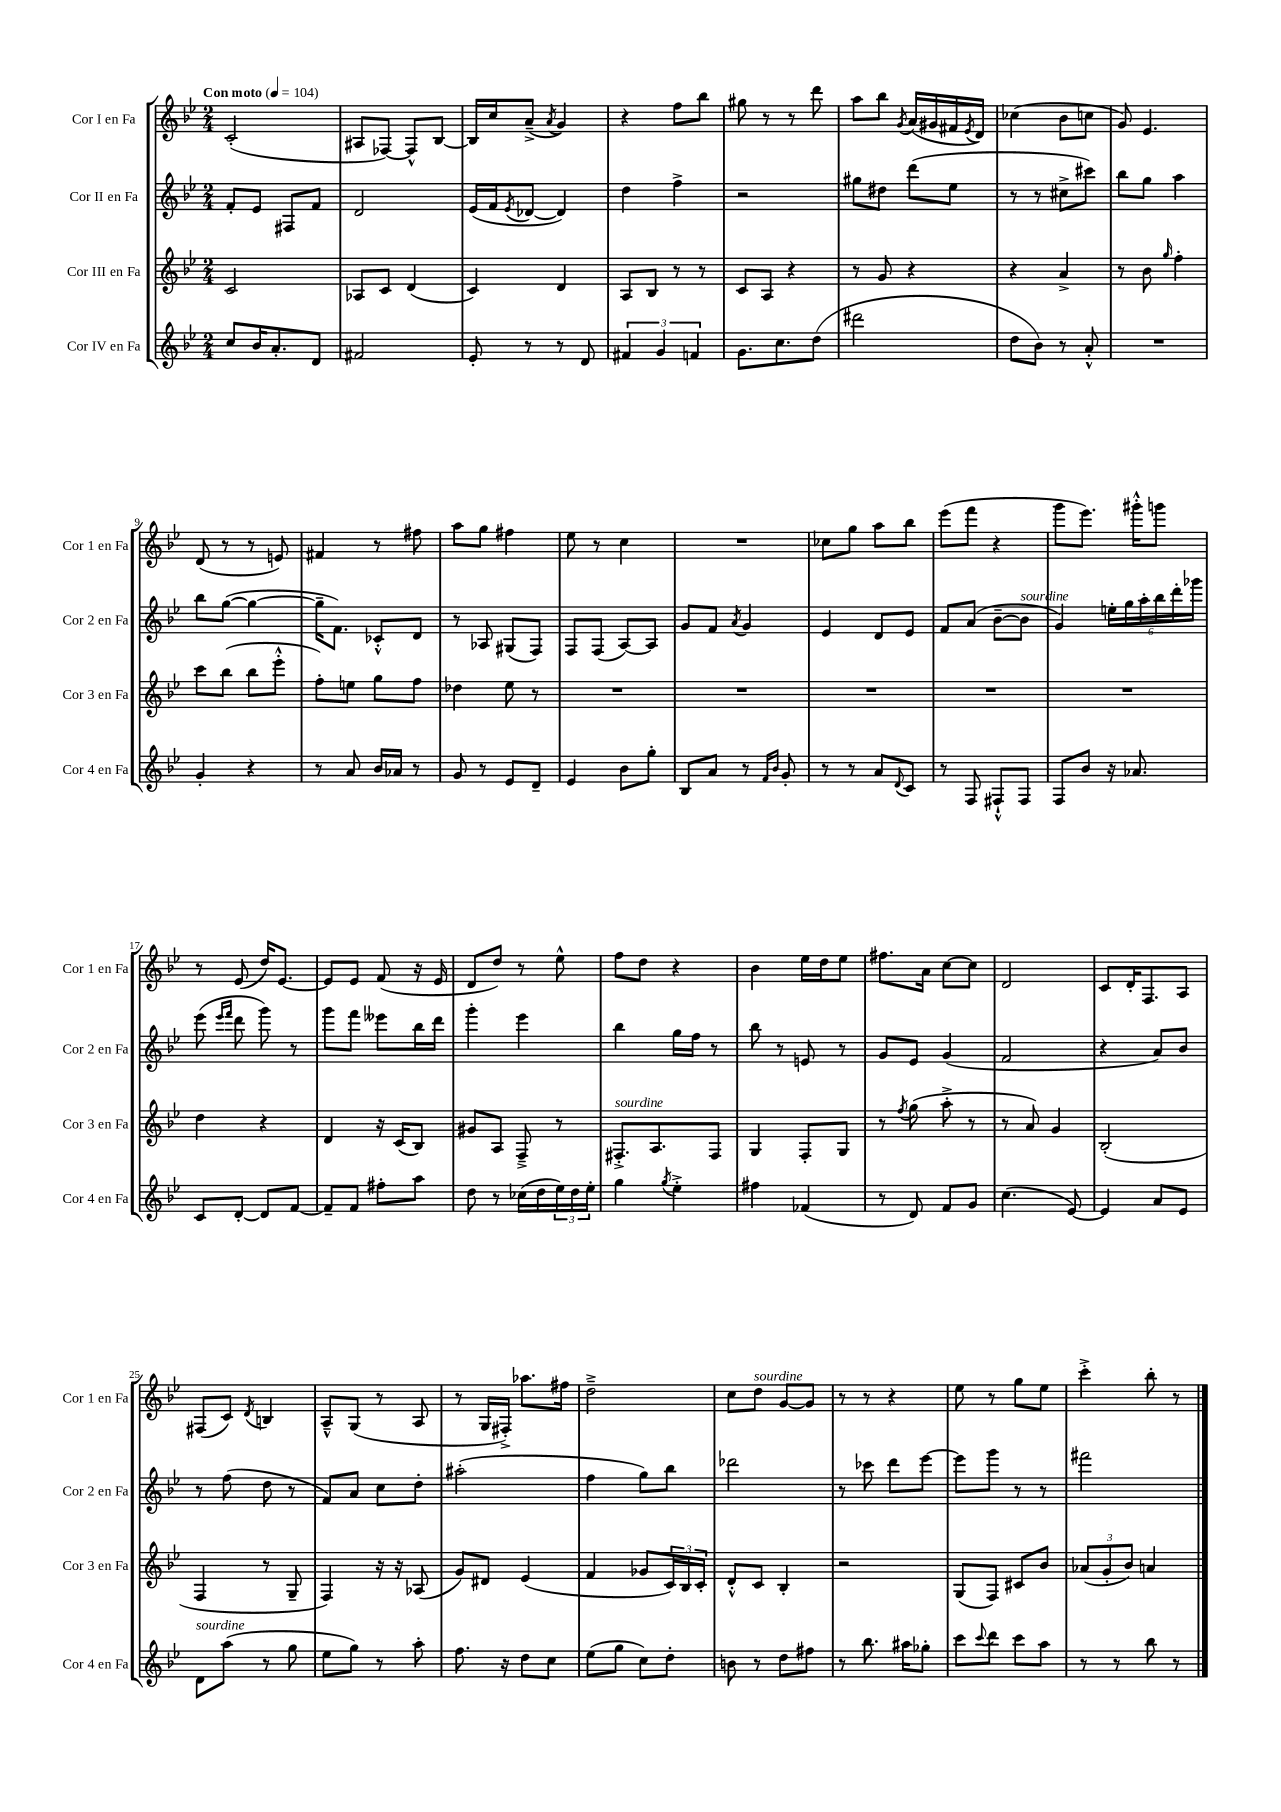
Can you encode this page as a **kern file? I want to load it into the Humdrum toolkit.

**kern	**kern	**kern	**kern
*part4	*part3	*part2	*part1
*staff4	*staff3	*staff2	*staff1
*I"Cor IV en Fa	*I"Cor III en Fa	*I"Cor II en Fa	*I"Cor I en Fa
*I'Cor 4 en Fa	*I'Cor 3 en Fa	*I'Cor 2 en Fa	*I'Cor 1 en Fa
*clefG2	*clefG2	*clefG2	*clefG2
*k[b-e-]	*k[b-e-]	*k[b-e-]	*k[b-e-]
*M2/4	*M2/4	*M2/4	*M2/4
*MM104	*MM104	*MM104	*MM104
=1	=1	=1	=1
!	!	!	!LO:TX:a:B:t=Con moto
8cc/L	2c/	8f'/L	(2c'/
16b-/K	.	8e-/J	.
8.a'/	.	.	.
.	.	8F#X/L	.
8d/J	.	8f/J	.
=2	=2	=2	=2
2f#X/	8A-X/L	2d/	8A#X/L
.	8c/J	.	[8F-X/J)
.	(4d/	.	8F-^^/L]
.	.	.	[8B-/J
=3	=3	=3	=3
8e-'/	4c/)	(16e-/LL	16B-/LL]
.	.	16f/J	16cc/J
.	.	8qe-/	.
8r	.	[8d-X/J	(8a~^/J
.	.	.	8qa/
8r	4d/	4d-/])	4g/)
8d/	.	.	.
=4	=4	=4	=4
6f#X/	8A/L	4dd\	4r
.	8B-/J	.	.
6g/	.	.	.
.	8r	4ff^\	8ff\L
6fn/	.	.	.
.	8r	.	8bb-\J
=5	=5	=5	=5
8.g\L	8c/L	2r	8gg#X\
.	8A/J	.	8r
8.cc\	.	.	.
.	4r	.	8r
(8dd\J	.	.	8ddd\
=6	=6	=6	=6
2ddd#X\	8r	8gg#X\L	8aa\L
.	8g/	8dd#X\J	8bb-\J
.	.	.	8qg/
.	4r	(8ddd\L	(16a/LL
.	.	.	16g#X/
.	.	8ee-\J	16f#X/
.	.	.	8qe-/
.	.	.	16d/JJ)
=7	=7	=7	=7
8dd\L	4r	8r	(4cc-X\
8b-\J)	.	8r	.
8r	4a^/	8cc#X^\L	8b-\L
8a'^^/	.	8ccc#X\J)	8ccn\J
=8	=8	=8	=8
2r	8r	8bb-\L	8g/)
.	8b-\	8gg\J	4.e-/
.	16qqgg/	.	.
.	4ff'\	4aa\	.
!!LO:LB:g=z
=9	=9	=9	=9
4g'/	8ccc\L	8bb-\L	(8d/
.	(8bb-\J	([8gg\J	8r
4r	8bb-\L	4gg\_	8r
.	8eee-'^^\J	.	8en/)
=10	=10	=10	=10
8r	8ff'\L)	16gg~\KL]	4f#X/
.	.	8.f\J)	.
8a/	8een\J	.	.
16b-/LL	8gg\L	8c-X'^^/L	8r
16a-X/JJ	.	.	.
8r	8ff\J	8d/J	8ff#X\
=11	=11	=11	=11
8g/	4dd-X\	8r	8aa\L
8r	.	8A-X/	8gg\J
8e-/L	8ee-\	(8G#X/L	4ff#X\
8d~/J	8r	8F/J)	.
=12	=12	=12	=12
4e-/	2r	8F/L	8ee-\
.	.	(8F/J	8r
8b-\L	.	[8A/L)	4cc\
8gg'\J	.	8A/J]	.
=13	=13	=13	=13
8B-/L	2r	8g/L	2r
8a/J	.	8f/J	.
.	.	8qa/	.
8r	.	4g/	.
16qqf/LL	.	.	.
16qqb-/JJ	.	.	.
8g'/	.	.	.
=14	=14	=14	=14
8r	2r	4e-/	8cc-X\L
8r	.	.	8gg\J
8a/L	.	8d/L	8aa\L
8qqd/	.	.	.
8c/J	.	8e-/J	8bb-\J
=15	=15	=15	=15
8r	2r	8f/L	(8eee-\L
8F/	.	(8a/J	8fff\J
8F#X`^^/L	.	[8b-~\L	4r
!	!	!LO:TX:a:i:t=sourdine	!
8F#/J	.	8b-\J]	.
=16	=16	=16	=16
8F/L	2r	4g/)	8ggg\L
8b-/J	.	.	8.eee-\J)
16r	.	24een'\LL	.
.	.	24gg\	.
8.a-X/	.	.	16ggg#X'^^\KL
.	.	24aa'\	.
.	.	24bb-\	8gggn\J
.	.	24ddd'\	.
.	.	24ggg-X\JJ	.
!!LO:LB:g=z
=17	=17	=17	=17
8c/L	4dd\	(8eee-\	8r
.	.	16qqeee-/LL	.
.	.	16qqfff/JJ	.
[8d'/J	.	8ddd\	(8e-/
8d/L]	4r	8ggg\)	16dd/KL)
.	.	.	[8.e-/J
[8f/J	.	8r	.
=18	=18	=18	=18
8f~/L]	4d/	8ggg\L	8e-/L]
8f/J	.	8fff\J	8e-/J
8ff#X'\L	16r	8eee--X\L	(8f/
.	(16c/KL	.	.
8aa\J	8B-/J)	16bb-\L	16r
.	.	16ddd\JJ	16e-/
=19	=19	=19	=19
8dd\	8g#X/L	4ggg'\	8d/L
8r	8A/J	.	8dd/J)
(16cc-X\LL	8F~^/	4eee-\	8r
16dd\	.	.	.
24ee-\)	8r	.	8ee-^^\
24dd\	.	.	.
24ee-'\JJ	.	.	.
=20	=20	=20	=20
!	!LO:TX:a:i:t=sourdine	!	!
4gg\	8.F#X'^/L	4bb-\	8ff\L
.	.	.	8dd\J
.	8.A/	.	.
8qgg/	.	.	.
4ee-'^\	.	16gg\LL	4r
.	.	16ff\JJ	.
.	8F#/J	8r	.
=21	=21	=21	=21
4ff#X\	4G/	8bb-\	4b-\
.	.	8r	.
(4f-X/	8F'/L	8en/	16ee-\LL
.	.	.	16dd\J
.	8G/J	8r	8ee-\J
=22	=22	=22	=22
8r	8r	8g/L	8.ff#X\L
.	8qff/	.	.
8d/)	(8gg\	8e-/J	.
.	.	.	16a\Jk
8f/L	8aa'^\	(4g/	[8cc\L
8g/J	8r	.	8cc\J]
=23	=23	=23	=23
(4.cc\	8r	2f/	2d/
.	8a/)	.	.
.	4g/	.	.
[8e-/)	.	.	.
=24	=24	=24	=24
4e-/]	(2B-'/	4r	8c/L
.	.	.	16d'/K
.	.	.	8.F/
8a/L	.	8a/L)	.
8e-/J	.	8b-/J	8A/J
!!LO:LB:g=z
=25	=25	=25	=25
!LO:TX:a:i:t=sourdine	!	!	!
8d\L	4F/	8r	(8F#X/L
(8aa\J	.	(8ff\	8c/J)
.	.	.	8qd/
8r	8r	8dd\	4Bn/
8gg\	8G~/	8r	.
=26	=26	=26	=26
8ee-\L	4F/)	8f/L)	8A~^^/L
8gg\J)	.	8a/J	(8G/J
8r	16r	8cc\L	8r
.	16r	.	.
8aa'\	(8A-X/	8dd'\J	8A/
=27	=27	=27	=27
8.ff\	8g/L)	(2aa#X'\	8r
.	8d#X/J	.	16G/LL
16r	.	.	16F#X'^/JJ)
8dd\L	(4e-/	.	8.aa-X\L
8cc\J	.	.	.
.	.	.	16ff#X\Jk
=28	=28	=28	=28
(8ee-\L	4f/	4ff\	2dd~^\
8gg\J	.	.	.
8cc\L)	8g-X/L	8gg\L)	.
8dd'\J	24c/L)	8bb-\J	.
.	24B-/	.	.
.	24c'/JJ	.	.
=29	=29	=29	=29
8bn\	8d'^^/L	2ddd-X\	8cc\L
!	!	!	!LO:TX:a:i:t=sourdine
8r	8c/J	.	8dd\J
8dd\L	4B-'/	.	[8g/L
8ff#X\J	.	.	8g/J]
=30	=30	=30	=30
8r	2r	8r	8r
8.bb-\	.	8ccc-X\	8r
.	.	8ddd\L	4r
16aa#X\KL	.	.	.
8gg-X'\J	.	[8eee-\J	.
=31	=31	=31	=31
8ccc\L	(8G/L	8eee-\L]	8ee-\
8qqccc/	.	.	.
8ddd\J	8F/J)	8ggg\J	8r
8ccc\L	8c#X/L	8r	8gg\L
8aa\J	8b-/J	8r	8ee-\J
=32	=32	=32	=32
8r	(12a-X/L	2fff#X\	4ccc'^\
.	12g'/	.	.
8r	.	.	.
.	12b-/J)	.	.
8bb-\	4an/	.	8bb-'\
8r	.	.	8r
==	==	==	==
*-	*-	*-	*-
